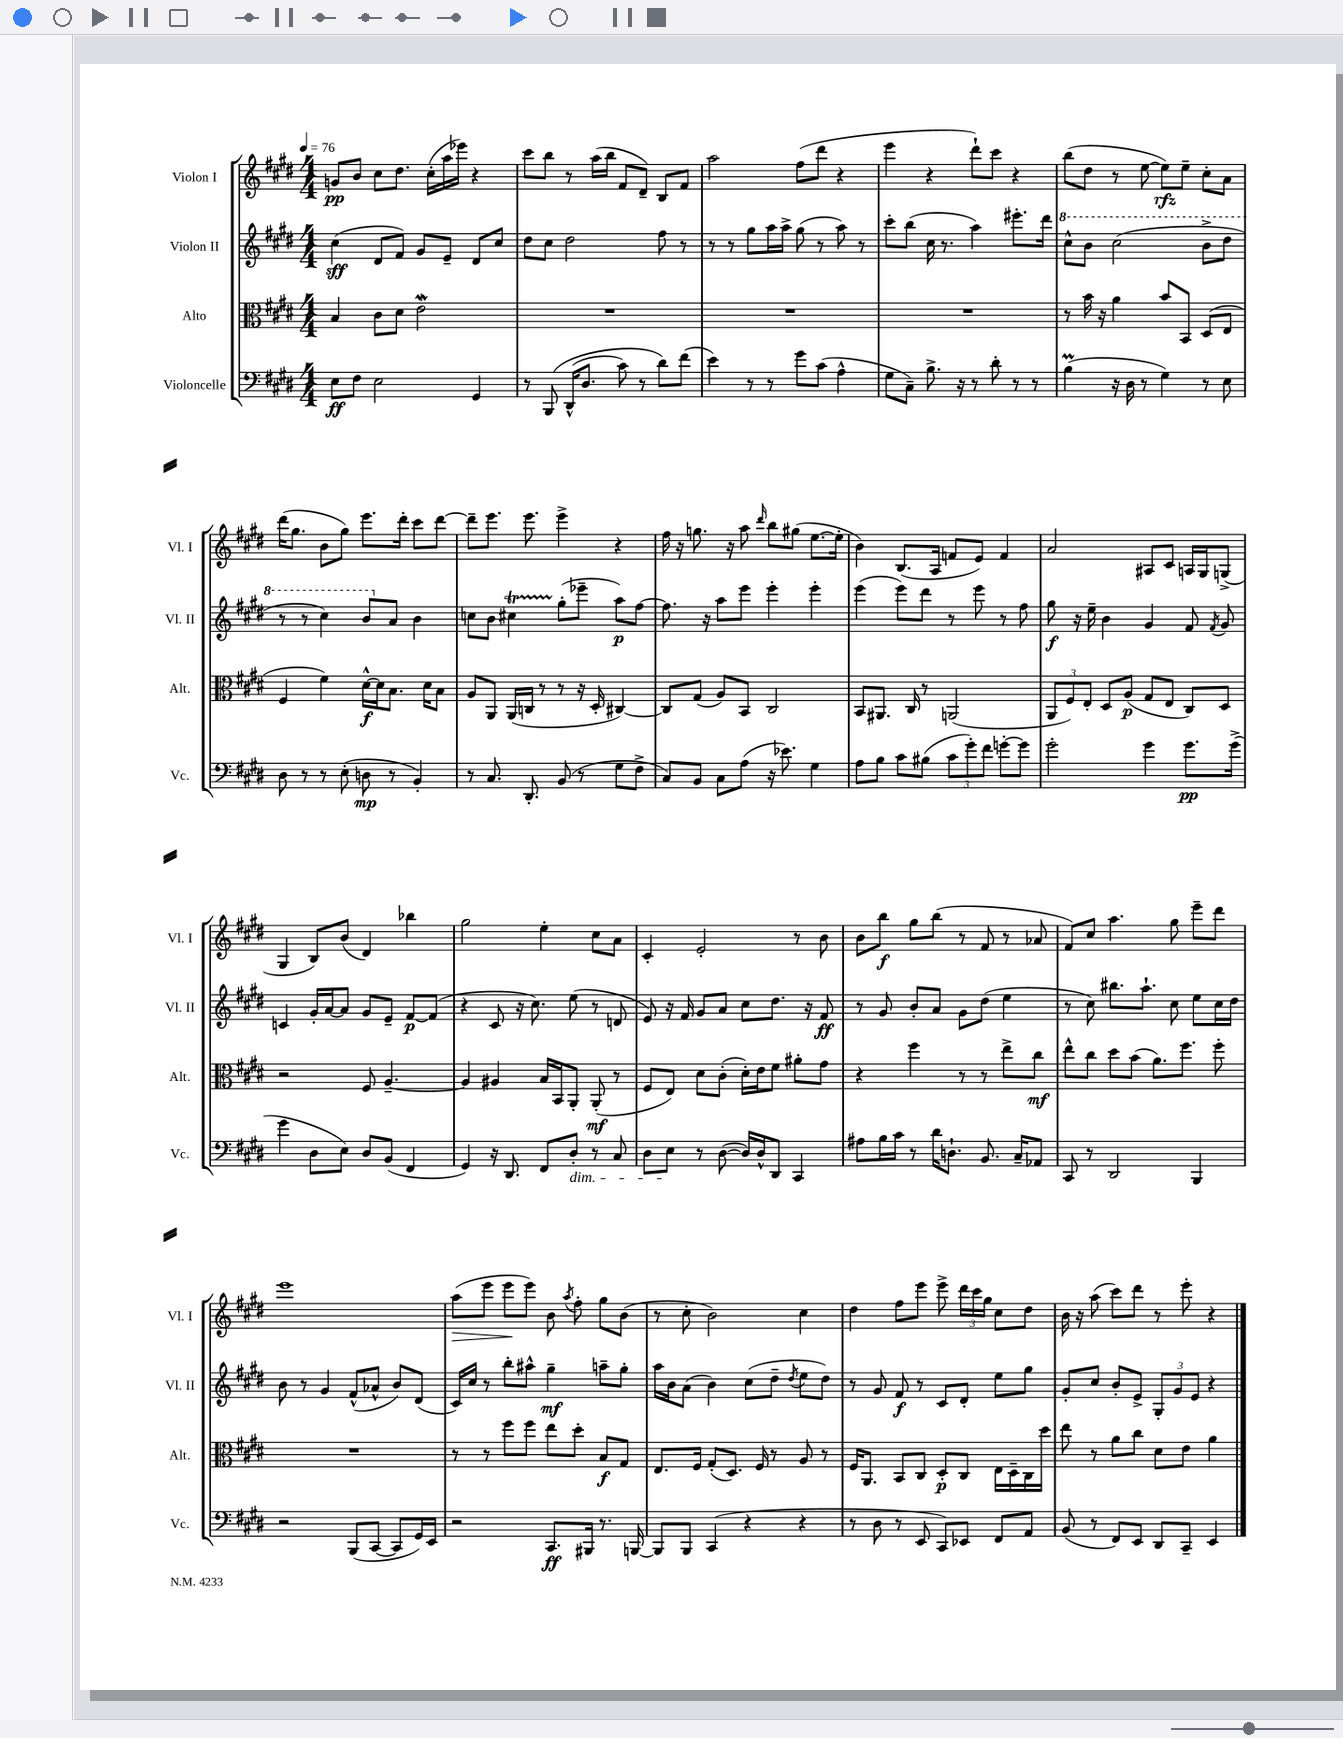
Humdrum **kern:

**kern	**dynam	**kern	**dynam	**kern	**dynam	**kern	**dynam
*part4	*part4	*part3	*part3	*part2	*part2	*part1	*part1
*staff4	*staff4	*staff3	*staff3	*staff2	*staff2	*staff1	*staff1
*I"Violoncelle	*	*I"Alto	*	*I"Violon II	*	*I"Violon I	*
*I'Vc.	*	*I'Alt.	*	*I'Vl. II	*	*I'Vl. I	*
*clefF4	*	*clefC3	*	*clefG2	*	*clefG2	*
*k[f#c#g#d#]	*	*k[f#c#g#d#]	*	*k[f#c#g#d#]	*	*k[f#c#g#d#]	*
*M4/4	*	*M4/4	*	*M4/4	*	*M4/4	*
*MM76	*	*MM76	*	*MM76	*	*MM76	*
=1	=1	=1	=1	=1	=1	=1	=1
8E\L	ff	4B/	.	(4cc#\	sff	8gn/L	pp
8F#\J	.	.	.	.	.	8b/J	.
2E\	.	8c#\L	.	8d#/L	.	8cc#\L	.
.	.	8d#\J	.	8f#/J)	.	8.dd#\J	.
.	.	2ew\	.	8g#/L	.	.	.
.	.	.	.	.	.	(16cc#'\LL	.
.	.	.	.	8e~/J	.	16aa\	.
.	.	.	.	.	.	16eee-X\JJ)	.
4GG#/	.	.	.	8d#/L	.	4r	.
.	.	.	.	8cc#/J	.	.	.
=2	=2	=2	=2	=2	=2	=2	=2
8r	.	1r	.	8dd#\L	.	8ccc#\L	.
(8BBB/	.	.	.	8cc#\J	.	8bb\J	.
(16DD#^^/KL	.	.	.	2dd#\	.	8r	.
8.D#/J	.	.	.	.	.	.	.
.	.	.	.	.	.	(16aa\LL	.
.	.	.	.	.	.	16bb\JJ	.
8c#\)	.	.	.	.	.	8f#/L	.
8r	.	.	.	.	.	8d#~/J)	.
8d#\L)	.	.	.	8ff#\	.	8B/L	.
(8f#\J	.	.	.	8r	.	8f#/J	.
=3	=3	=3	=3	=3	=3	=3	=3
4e\)	.	1r	.	8r	.	2aa\	.
.	.	.	.	8r	.	.	.
8r	.	.	.	8gg#\L	.	.	.
8r	.	.	.	16aa\L	.	.	.
.	.	.	.	16aa^\JJ	.	.	.
8g#\L	.	.	.	(8gg#\	.	(8ff#\L	.
(8c#\J	.	.	.	8r	.	8ddd#\J	.
4A^^\	.	.	.	8aa\)	.	4r	.
.	.	.	.	8r	.	.	.
=4	=4	=4	=4	=4	=4	=4	=4
8G#\L	.	1r	.	8ccc#'\L	.	4eee\	.
8C#~\J)	.	.	.	(8bb\J	.	.	.
8.B^\	.	.	.	16cc#\	.	4r	.
.	.	.	.	8.r	.	.	.
16r	.	.	.	.	.	.	.
8r	.	.	.	4aa\)	.	8ddd#`\L)	.
8d#'\	.	.	.	.	.	8ccc#\J	.
8r	.	.	.	8.eee#X'\L	.	4r	.
8r	.	.	.	.	.	.	.
.	.	.	.	16ddd#\Jk	.	.	.
=5	=5	=5	=5	=5	=5	=5	=5
*	*	*	*	*8va	*	*	*
(4BM\	.	8r	.	8ccc#^^\L	.	(8bb\L	.
.	.	16b\	.	8bb\J	.	8dd#\J	.
.	.	16r	.	.	.	.	.
16r	.	4a\	.	(2ccc#\	.	8r	.
16D#\	.	.	.	.	.	.	.
8r	.	.	.	.	.	[8ee\	.
4G#\)	.	8b/L	.	.	.	8ee\L])	rfz
.	.	8BB/J	.	.	.	8ee~\J	.
8r	.	(8D#/L	.	8bb^\L	.	8cc#'\L	.
8E\	.	8E/J	.	8ddd#\J	.	8a\J	.
!!LO:LB:g=z
=6	=6	=6	=6	=6	=6	=6	=6
8D#\	.	4F#/	.	8r	.	(16ddd#\KL	.
.	.	.	.	.	.	8.gg#\J	.
8r	.	.	.	8r	.	.	.
8r	.	4f#\)	.	4ccc#\)	.	8b\L	.
(8E'\	.	.	.	.	.	8gg#\J)	.
8Dn\	mp	[16d#^^\LL	f	8bb/L	.	8.eee\L	.
.	.	16d#\J]	.	.	.	.	.
*	*	*	*	*X8va	*	*	*
8r	.	8.B\J	.	8a/J	.	.	.
.	.	.	.	.	.	16ddd#'\Jk	.
4BB'/)	.	.	.	4b\	.	8ccc#\L	.
.	.	16d#\KL	.	.	.	.	.
.	.	8B\J	.	.	.	[8ddd#\J	.
=7	=7	=7	=7	=7	=7	=7	=7
8r	.	8A/L	.	8ccn\L	.	8ddd#~\L]	.
8.C#/	.	8AA/J	.	8b\J	.	8.eee\J	.
.	.	(16AA/LL	.	4cc#XT\	.	.	.
8.DD#'/	.	16Cn/JJ	.	.	.	8.eee\	.
.	.	8r	.	.	.	.	.
(8BB/	.	8r	.	(8gg#'\L	.	4eee^\	.
8r	.	16r	.	8eee-X~\J	.	.	.
.	.	16D#'/	.	.	.	.	.
8G#\L	.	[4C#X/)	.	8aa\L)	p	4r	.
8F#^\J	.	.	.	[8ff#\J	.	.	.
=8	=8	=8	=8	=8	=8	=8	=8
8C#/L)	.	8C#/L]	.	8.ff#\]	.	16ff#\	.
.	.	.	.	.	.	16r	.
8BB/J	.	(8G#/J	.	.	.	8.ggn\	.
.	.	.	.	16r	.	.	.
8C#\L	.	8A/L)	.	8aa\L	.	.	.
.	.	.	.	.	.	16r	.
(8A\J	.	8BB/J	.	8eee\J	.	8aa\	.
.	.	.	.	.	.	16qqddd#/	.
16r	.	2C#/	.	4eee'\	.	8bb\L	.
8.e-X\)	.	.	.	.	.	.	.
.	.	.	.	.	.	(8gg#X\J	.
4G#\	.	.	.	4eee'\	.	[8.ee\L	.
.	.	.	.	.	.	16ee'\Jk]	.
=9	=9	=9	=9	=9	=9	=9	=9
8A\L	.	8BB/L	.	(4eee\	.	4b\)	.
8B\J	.	8.AA#X/J	.	.	.	.	.
8c#\L	.	.	.	8eee\L)	.	(8.B/L	.
.	.	16C#/	.	.	.	.	.
(8B#X\J	.	8r	.	8ddd#\J	.	.	.
.	.	.	.	.	.	16A/Jk	.
12c#\L	.	(2AAn/	.	8r	.	8fn/L	.
12g#'\)	.	.	.	.	.	.	.
.	.	.	.	8eee\	.	8e/J)	.
12f#\J	.	.	.	.	.	.	.
[8gn'\L	.	.	.	8r	.	4f/	.
8g\J]	.	.	.	8ff#\	.	.	.
=10	=10	=10	=10	=10	=10	=10	=10
2g#'\	.	12AA/L	.	8gg#\	f	2a/	.
.	.	12F#/)	.	.	.	.	.
.	.	.	.	16r	.	.	.
.	.	12E'/J	.	.	.	.	.
.	.	.	.	16ee~\	.	.	.
.	.	8D#/L	.	4b\	.	.	.
.	.	(8A/J	p	.	.	.	.
4g#\	.	8G#/L	.	4g#/	.	8A#X/L	.
.	.	8E/J	.	.	.	8c#/J	.
8.g#\L	pp	8C#/L)	.	8f#/	.	16An/LL	.
.	.	.	.	.	.	16G#/J	.
.	.	.	.	8qf#/	.	.	.
.	.	8D#/J	.	8g#/	.	(8Gn^/J	.
(16g#^\Jk	.	.	.	.	.	.	.
!!LO:LB:g=z
=11	=11	=11	=11	=11	=11	=11	=11
4g#\	.	2r	.	4cn/	.	4G#/	.
8D#\L	.	.	.	16g#'/LL	.	8B/L)	.
.	.	.	.	[16a/J	.	.	.
8E\J)	.	.	.	8a/J]	.	(8b/J	.
8D#/L	.	8F#/	.	8g#/L	.	4d#/)	.
(8BB/J	.	[4.A~/	.	8e~/J	.	.	.
4FF#/	.	.	.	[8f#/L	p	4bb-X\	.
.	.	.	.	(8f#/J]	.	.	.
=12	=12	=12	=12	=12	=12	=12	=12
4GG#/)	.	4A/]	.	4r	.	2gg#\	.
16r	.	4A#X/	.	8c#/	.	.	.
8.DD#/	.	.	.	.	.	.	.
.	.	.	.	16r	.	.	.
.	.	.	.	8.cc#\)	.	.	.
8FF#/L	.	16B/LL	.	.	.	4ee'\	.
.	.	16BB/J	.	.	.	.	.
!LO:TX:b:i:t=dim.	!	!	!	!	!	!	!
8D#'/J	.	8AA'/J	.	(8ee\	.	.	.
8r	.	(8AA'/	mf	8r	.	8cc#\L	.
8C#/	.	8r	.	8dn/	.	8a\J	.
=13	=13	=13	=13	=13	=13	=13	=13
8D#\L	.	8F#/L	.	8e/)	.	4c#'/	.
8E\J	.	8E/J)	.	16r	.	.	.
.	.	.	.	16f#/	.	.	.
8r	.	8d#\L	.	8g#/L	.	2e'/	.
([8D#\	.	(8c#'\J	.	8a/J	.	.	.
16D#/LL])	.	16d#'\LL)	.	8cc#\L	.	.	.
16D#^^/J	.	16e\J	.	.	.	.	.
8DD#/J	.	8f#\J	.	8.dd#\J	.	.	.
4CC#/	.	8a#X'\L	.	.	.	8r	.
.	.	.	.	16r	.	.	.
.	.	8g#\J	.	8f#/	ff	8b\	.
=14	=14	=14	=14	=14	=14	=14	=14
8A#X\L	.	4r	.	8r	.	8b\L	.
16B\L	.	.	.	8g#/	.	8bb\J	f
16c#\JJ	.	.	.	.	.	.	.
8r	.	4ff#\	.	8b'/L	.	8gg#\L	.
16d#\KL	.	.	.	8a/J	.	(8bb\J	.
8.Dn`\J	.	.	.	.	.	.	.
.	.	8r	.	8g#\L	.	8r	.
8.BB/	.	8r	.	(8dd#\J	.	8f#/	.
.	.	8ee^\L	.	4ee\	.	8r	.
16C#~/KL	.	.	.	.	.	.	.
8AA-X/J	.	8cc#\J	mf	.	.	8a-X/	.
=15	=15	=15	=15	=15	=15	=15	=15
8CC#/	.	8ee^^\L	.	8r	.	8f#/L)	.
8r	.	8cc#\J	.	8cc#\)	.	8cc#/J	.
2DD#/	.	8dd#\L	.	8.bb#X\L	.	4.aa\	.
.	.	(8b\J	.	.	.	.	.
.	.	.	.	8.aa`\J	.	.	.
.	.	8.a\L)	.	.	.	.	.
.	.	.	.	8cc#\	.	8gg#\	.
.	.	8.ff#\J	.	.	.	.	.
4BBB/	.	.	.	8ee\L	.	8eee~\L	.
.	.	8ff#'\	.	16cc#\L	.	8ddd#\J	.
.	.	.	.	16dd#\JJ	.	.	.
!!LO:LB:g=z
=16	=16	=16	=16	=16	=16	=16	=16
2r	.	1r	.	8b\	.	1eee	.
.	.	.	.	8r	.	.	.
.	.	.	.	4g#/	.	.	.
(8BBB/L	.	.	.	(8f#^^/L	.	.	.
[8CC#/J	.	.	.	8a-X^^/J	.	.	.
8CC#/L]	.	.	.	8b/L)	.	.	.
16GG#/L)	.	.	.	(8d#/J	.	.	.
16EE/JJ	.	.	.	.	.	.	.
=17	=17	=17	=17	=17	=17	=17	=17
!	!	!	!	!	!	!	!LO:HP:b
2r	.	8r	.	16c#/LL)	.	(8aa\L	>
.	.	.	.	16cc#/JJ	.	.	.
.	.	8r	.	8r	.	8eee\J	.
.	.	8ff#\L	.	8bb'\L	.	8eee\L	.
.	.	8ff#\J	.	8aa#X^^\J	.	8eee\J)	]
8.CC#/L	ff	8ee\L	.	4gg#~\	mf	8b\	.
.	.	.	.	.	.	8qaa/	.
.	.	8dd#'\J	.	.	.	8ff#'\	.
16BBB#X/Jk	.	.	.	.	.	.	.
8.r	.	8B/L	f	8aan~\L	.	8gg#\L	.
.	.	8G#/J	.	8gg#'\J	.	(8b\J	.
[16BBBn/	.	.	.	.	.	.	.
=18	=18	=18	=18	=18	=18	=18	=18
8BBB/L]	.	8.E/L	.	16aa\LL	.	8r	.
.	.	.	.	16b\J	.	.	.
8BBB/J	.	.	.	(8a\J	.	8cc#'\	.
.	.	16F#/Jk	.	.	.	.	.
(4CC#/	.	(8G#'/L	.	4b\)	.	2b\)	.
.	.	8.D#/J)	.	.	.	.	.
4r	.	.	.	(8cc#\L	.	.	.
.	.	16F#/	.	.	.	.	.
.	.	8r	.	8dd#~\J	.	.	.
.	.	.	.	8qdd#/	.	.	.
4r	.	8A/	.	8ee\L	.	4cc#\	.
.	.	8r	.	8dd#\J)	.	.	.
=19	=19	=19	=19	=19	=19	=19	=19
8r	.	16F#/KL	.	8r	.	4dd#\	.
.	.	8.AA/J	.	.	.	.	.
8D#\	.	.	.	8g#/	.	.	.
8r	.	8BB/L	.	8f#/	f	8ff#\L	.
8EE/	.	8C#/J	.	8r	.	8eee\J	.
8CC#/L)	.	8D#'/L	p	8c#/L	.	8eee^\	.
8EE-X/J	.	8C#/J	.	8d#'/J	.	24ddd#\LL	.
.	.	.	.	.	.	24ccc#\	.
.	.	.	.	.	.	24gg#\JJ	.
8FF#/L	.	16E\LL	.	8ee\L	.	8cc#\L	.
.	.	16D#~\	.	.	.	.	.
8AA/J	.	16C#\	.	8gg#\J	.	8dd#\J	.
.	.	16dd#\JJ	.	.	.	.	.
=20	=20	=20	=20	=20	=20	=20	=20
(8BB/	.	8ee\	.	8g#'/L	.	16b\	.
.	.	.	.	.	.	16r	.
8r	.	8r	.	8cc#/J	.	(8aa\	.
8FF#/L)	.	8a\L	.	8b'/L	.	8ccc#\L)	.
8EE/J	.	8cc#\J	.	8e^/J	.	8ddd#\J	.
8DD#/L	.	8d#\L	.	12G#'/L	.	8r	.
.	.	.	.	12g#/	.	.	.
8CC#~/J	.	8e\J	.	.	.	8eee'\	.
.	.	.	.	12e/J	.	.	.
4EE/	.	4a\	.	4r	.	4r	.
==	==	==	==	==	==	==	==
*-	*-	*-	*-	*-	*-	*-	*-
